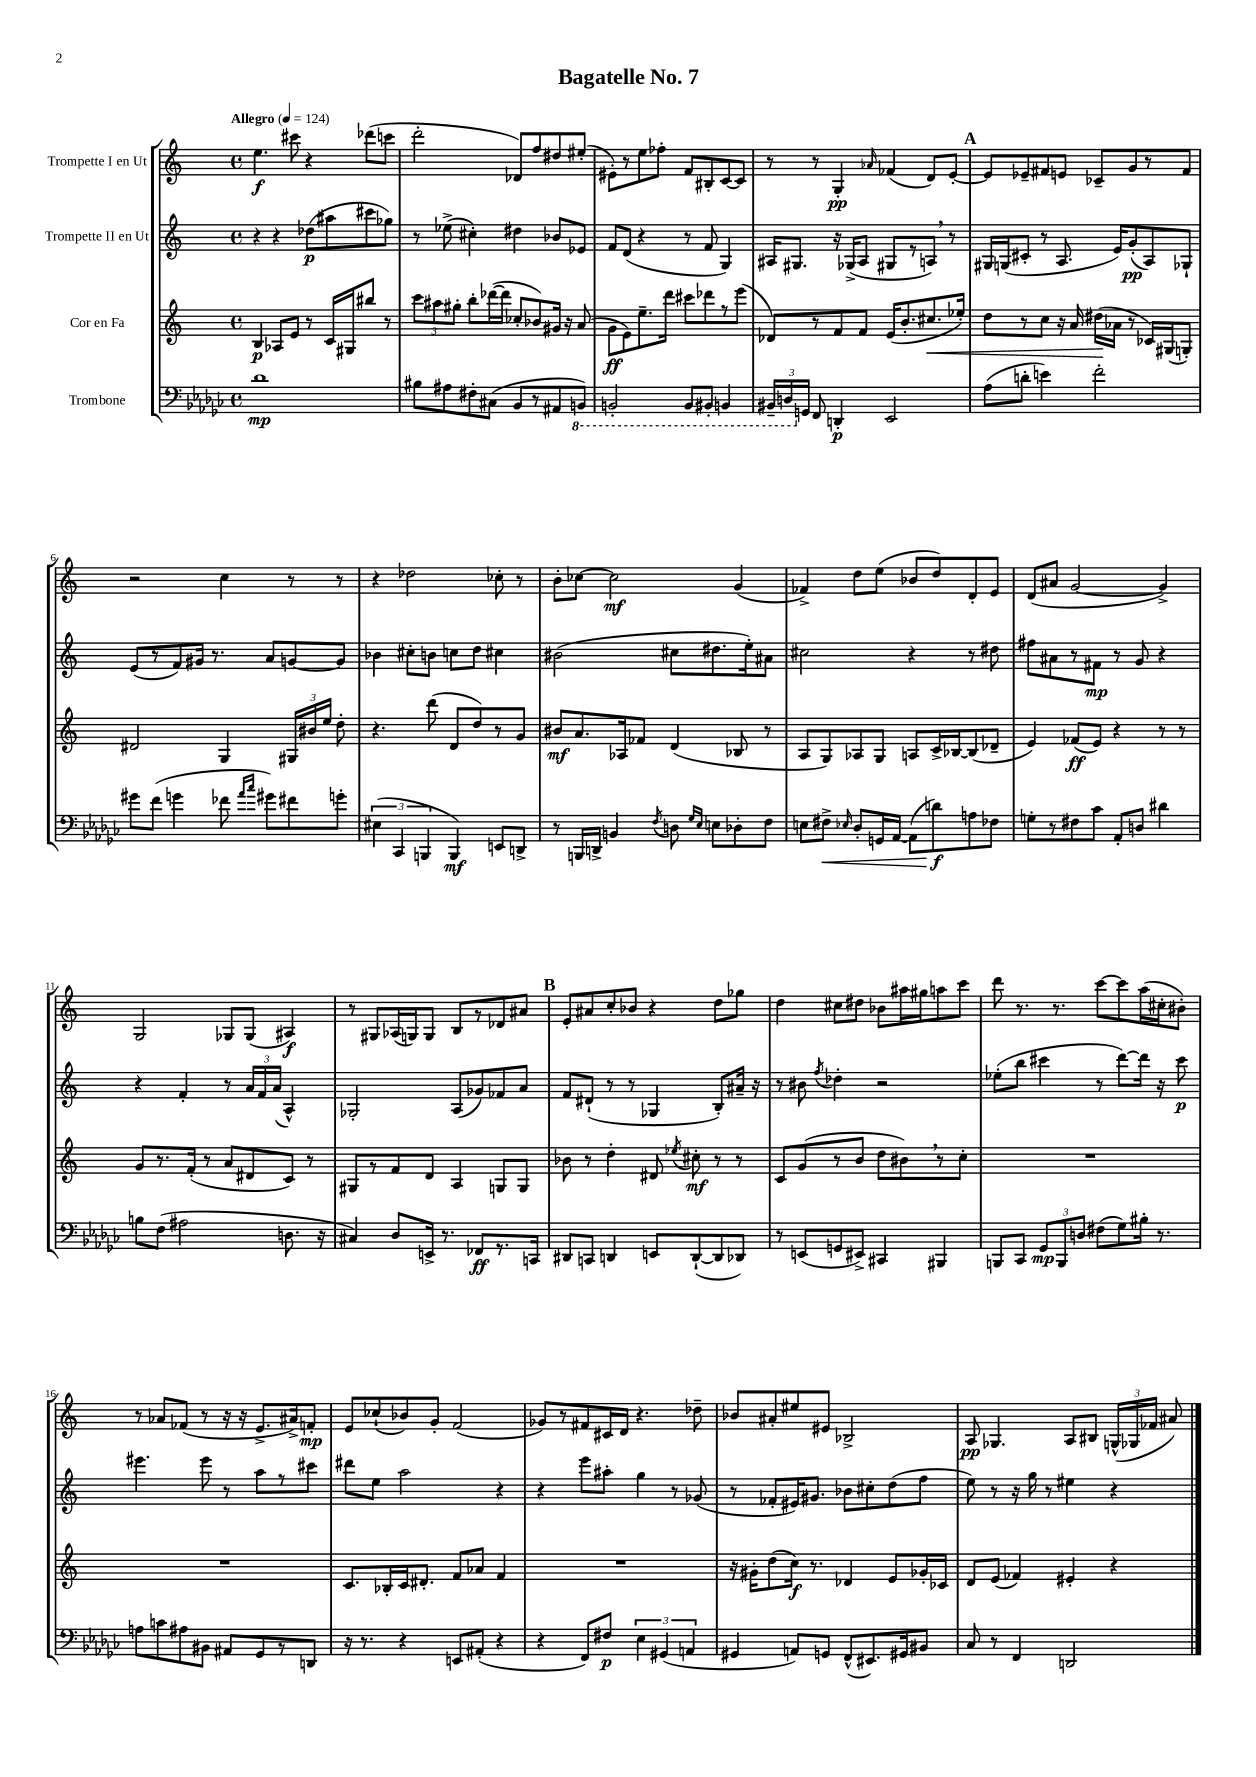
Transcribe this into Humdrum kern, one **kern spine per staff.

**kern	**kern	**kern	**kern
*staff4	*staff3	*staff2	*staff1
*clefF4	*clefG2	*clefG2	*clefG2
*k[b-e-a-d-g-c-]	*k[]	*k[]	*k[]
*M4/4	*M4/4	*M4/4	*M4/4
*met(c)	*met(c)	*met(c)	*met(c)
*MM124	*MM124	*MM124	*MM124
1d-	4B	4r	4.ee
.	8A-	4r	.
.	8e	.	8ccc#
.	8r	(8dd-	4r
.	16c	8aa#	.
.	16G#	.	.
.	8bb#	8ccc#	(8ddd-
.	8r	8gg-)	8ccc
=	=	=	=
8B#	12ccc	8r	2ddd'
.	12aa#	.	.
8A#	.	(8ee-^	.
.	12gg#'	.	.
8F#'	8bb'	4cc#')	.
(8C#	([16ddd-	.	.
.	16ddd-]	.	.
8BB-	8cc-'	4dd#	8d-)
8r	8b-)	.	8ff
8AA#	16g#	8b-	8dd#
.	16r	.	.
8BBB)	(8a	8e-	(8ee#'
=	=	=	=
2BBB'	8g	8f	8e#')
.	8e)	(8d	8r
.	8.ee~	4r	8ee
.	.	.	8ff-'
.	16ddd	.	.
8BBB	8ccc#	8r	8f
8BBB#'	8ddd-	8f	8B#'
4BBB	8r	4G)	[8c
.	(8eee	.	8c]
=	=	=	=
24BBB#~	8d-)	16A#	8r
24DD	.	.	.
.	.	8.G#	.
24GG	.	.	.
8FF	8r	.	8r
4DD'	8f	16r	4G'
.	.	(16G-^	.
.	8f	8A#	.
.	.	.	16qqa-
2EE-	(16e	8G#	(4f-
.	8.b'	.	.
.	.	8r	.
.	8.cc#	8A)	8d)
.	.	8r	[8e'
.	16ee-')	.	.
=	=	=	=
(8A-	8dd	16G#	8e]
.	.	(16G	.
8d'	8r	8c#'	8e-~
4e)	8cc	8r	8f#
.	16r	8.A	8e
.	16a	.	.
2f'	(16dd#	.	8c-~
.	16a-	16e)	.
.	8r	(8g'	8g
.	16c-)	8A)	8r
.	(16G#	.	.
.	8G')	8G-`	8f#
=	=	=	=
8g#	2d#	(8e	2r
(8f	.	8r	.
4g	.	8f)	.
.	.	16g#	.
.	.	8.r	.
8f-	4G	.	4cc
16qqa-	.	.	.
16qqcc-	.	.	.
8g#)	.	8a	.
8f#	24G#	[8g	8r
.	24b#	.	.
.	24ee	.	.
8g'	8dd'	8g]	8r
=	=	=	=
(6E#	4.r	4b-	4r
6CC-	.	.	.
.	.	8cc#'	2dd-
6BBB	.	.	.
.	(8ddd	8b	.
4BBB)	8d	8cc	.
.	8dd)	8dd	.
8EE	8r	4cc#	8cc-'
8DD^	8g	.	8r
=	=	=	=
8r	8b#	(2b#	8b'
16BBB	8.a	.	[8cc-
16DD^	.	.	.
4BB	.	.	2cc-]
.	16A-	.	.
.	8f-	.	.
8qF	.	.	.
8D	(4d	8cc#	.
16qqG-	.	.	.
16qqE-	.	.	.
8E	.	8.dd#	.
8D-'	8B-	.	(4g
.	.	16ee')	.
8F	8r	8a#	.
=	=	=	=
8E	8A	2cc#	4f-^)
8F#^	8G)	.	.
16qqE-	.	.	.
8D-'	8A-	.	8dd
16GG	8G	.	(8ee
[16AA-	.	.	.
(8AA-]	8A	4r	8b-
8d)	16c^	.	8dd)
.	[16B-	.	.
8A	(8B-]	8r	8d'
8F-	8d-~	8dd#	8e
=	=	=	=
8G'	4e)	8ff#	(8d
8r	.	8a#	8a#
8F#	(8f-	8r	[2g
8c-	8e)	8f#	.
8AA-'	4r	8r	.
8D	.	8g	.
4d#	8r	4r	4g^])
.	8r	.	.
=	=	=	=
8B	8g	4r	2G
(8F	8.r	.	.
2A#	.	4f'	.
.	(16f'	.	.
.	8r	.	.
.	8a	8r	8G-
.	8d#	24a	(8G-
.	.	24f	.
.	.	(24a	.
8.D	8c)	4A^^)	4A#)
.	8r	.	.
16r	.	.	.
=	=	=	=
4C#)	8G#	2G-'	8r
.	8r	.	8G#
8D-	8f	.	(16A-
.	.	.	16G)
16EE^	8d	.	8G
8.r	.	.	.
.	4A	(8A	8B
8FF-	.	8g-)	8r
8.r	8G	8f-	8d-
.	8G	8a	8a#
16CC	.	.	.
=	=	=	=
8DD#	8b-	8f	8e'
8CC	8r	(8d#`	8a#
4DD	4dd'	8r	8cc'
.	.	8r	8b-
8EE	8d#	4G-	4r
.	8qee-	.	.
([8DD`	8cc#'	.	.
8DD]	8r	8B')	8dd
8DD-)	8r	16a#~	8gg-
.	.	16r	.
=	=	=	=
8r	8c	8r	4dd
(8EE	(8g	8b#	.
.	.	8qff	.
8GG	8r	4dd-'	8cc#
8EE#^)	8b	.	8dd#
4CC#	8dd	2r	8b-
.	8b#)	.	16aa#
.	.	.	16gg#
4BBB#	8r	.	8aa
.	8cc'	.	8ccc
=	=	=	=
8BBB	1r	(8ee-'	8ddd
8CC-	.	8bb	8.r
12GG-	.	4ccc#	.
.	.	.	8.r
12BBB	.	.	.
12D	.	.	.
(8F#	.	8r	[8ccc
8G-)	.	[8ddd)	8ccc]
16B#'	.	16ddd]	(16aa
8.r	.	16r	16cc#'
.	.	8ccc#	8b#')
=	=	=	=
8A	1r	4.eee#	8r
8c	.	.	8a-
8A#	.	.	(8f-
8BB#	.	8eee#	8r
8AA#	.	8r	16r
.	.	.	16r
8GG-	.	8aa	8.e^
8r	.	8r	.
.	.	.	16a#^)
8DD	.	8ccc#	8f'
=	=	=	=
16r	8.c	8ddd#	8e
8.r	.	.	.
.	.	8ee	(8cc-`
.	16B-'	.	.
4r	16c	2aa	8b-)
.	8.d#'	.	.
.	.	.	8g'
8EE	8f	.	(2f
(8AA#'	8a-	.	.
4r	4f	4r	.
=	=	=	=
4r	1r	4r	8g-)
.	.	.	8r
8FF)	.	8eee	8f#
8F#	.	8aa#'	16c#
.	.	.	16d
6E-	.	4gg	4.r
(6GG#	.	.	.
.	.	8r	.
6AA	.	.	.
.	.	(8g-	8dd-~
=	=	=	=
4GG#	16r	8r	8b-
.	16g#'	.	.
.	(8dd	8f-'	8a#'
8AA)	16cc)	16e#)	8ee#
.	8.r	8.g#	.
8GG	.	.	8e#
(8FF^^	4d-	8b-	2B-^
8.EE#)	.	8cc#'	.
.	8e	(8dd	.
16GG#	.	.	.
8BB#	16g-'	8ff	.
.	16c-	.	.
=	=	=	=
8C-	8d	8ee)	8A
8r	(8e	8r	4.G-
4FF	4f-)	16r	.
.	.	16gg	.
.	.	8r	.
2DD	4e#'	4ee#	8A
.	.	.	8B#
.	4r	4r	(24G^^
.	.	.	24G-
.	.	.	24f-
.	.	.	8a#)
==	==	==	==
*-	*-	*-	*-
